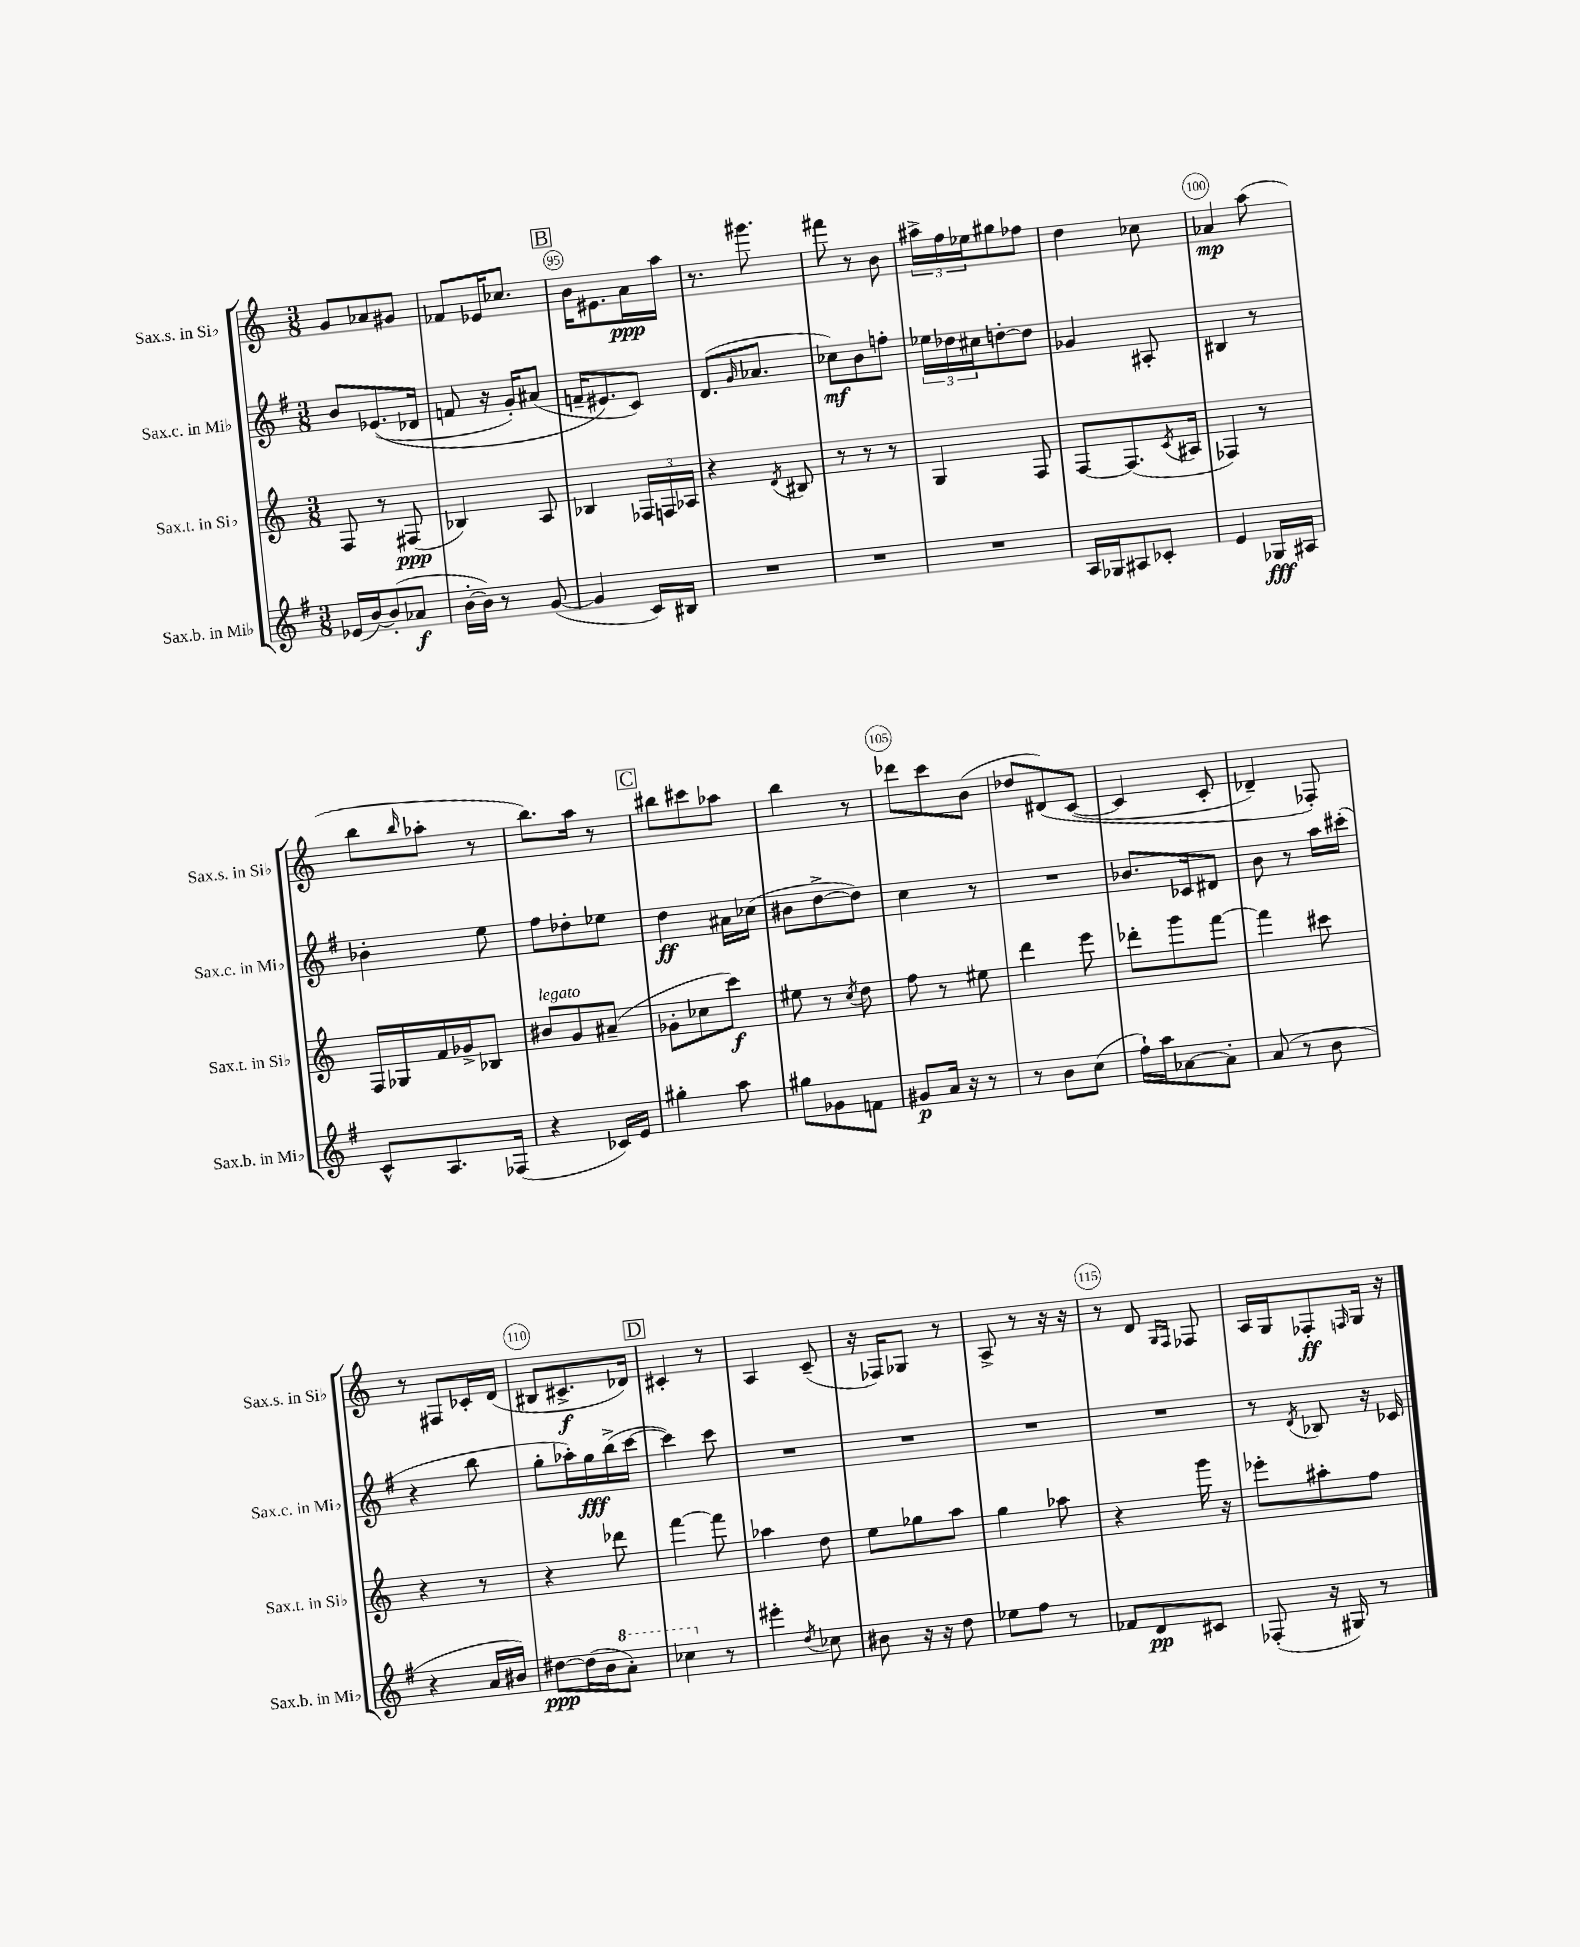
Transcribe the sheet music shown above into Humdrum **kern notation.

**kern	**dynam	**kern	**dynam	**kern	**dynam	**kern	**dynam
*part4	*part4	*part3	*part3	*part2	*part2	*part1	*part1
*staff4	*staff4	*staff3	*staff3	*staff2	*staff2	*staff1	*staff1
*I"Sax.b. in Mi♭	*	*I"Sax.t. in Si♭	*	*I"Sax.c. in Mi♭	*	*I"Sax.s. in Si♭	*
*I'Sax.b. in Mi♭	*	*I'Sax.t. in Si♭	*	*I'Sax.c. in Mi♭	*	*I'Sax.s. in Si♭	*
*clefG2	*	*clefG2	*	*clefG2	*	*clefG2	*
*k[f#]	*	*k[]	*	*k[f#]	*	*k[]	*
*M3/8	*	*M3/8	*	*M3/8	*	*M3/8	*
=93	=93	=93	=93	=93	=93	=93	=93
(16e-X/LL	.	8F/	.	8b/L	.	8g/L	.
[16b/J)	.	.	.	.	.	.	.
(8b'/]	.	8r	.	((8.e-X/	.	8a-X/	.
8a-X/J	f	(8F#X/	ppp	.	.	8g#X/J	.
.	.	.	.	16d-X/Jk	.	.	.
=94	=94	=94	=94	=94	=94	=94	=94
[16b'\LL	.	4B-X/)	.	8fn/	.	8f-X/L	.
16b\JJ])	.	.	.	.	.	.	.
8r	.	.	.	16r	.	16e-X/K	.
.	.	.	.	16g'/KL)	.	8.cc-X/J	.
([8g/	.	8A/	.	(8a#X/J	.	.	.
!!LO:REH:place=s1:t=B
=95	=95	=95	=95	=95	=95	=95	=95
4g/]	.	4B-X/	.	16fn~/KL	.	16b\KL	.
.	.	.	.	8.e#X/)	.	8.e#X\	.
16c/LL)	.	24F-X/LL	.	8c/J)	.	16a\L	ppp
.	.	24Fn/	.	.	.	.	.
16B#X/JJ	.	.	.	.	.	16aa\JJ	.
.	.	24A-X/JJ	.	.	.	.	.
=96	=96	=96	=96	=96	=96	=96	=96
4.r	.	4r	.	(8.d/L	.	8.r	.
.	.	.	.	16qqg/	.	.	.
.	.	.	.	8.a-X/J	.	8.ggg#X\	.
.	.	8qd/	.	.	.	.	.
.	.	8B#X/	.	.	.	.	.
=97	=97	=97	=97	=97	=97	=97	=97
4.r	.	8r	.	8cc-X\L)	mf	8fff#X\	.
.	.	8r	.	8b\	.	8r	.
.	.	8r	.	8ffn'\J	.	8b\	.
=98	=98	=98	=98	=98	=98	=98	=98
4.r	.	4G/	.	24ee-X\LL	.	24aa#X^\LL	.
.	.	.	.	24dd-X\	.	24ff\	.
.	.	.	.	24cc#X\J	.	24ee-X\J	.
.	.	.	.	[8ddn'\	.	8gg#X\	.
.	.	8F/	.	8dd\J]	.	8ff-X\J	.
=99	=99	=99	=99	=99	=99	=99	=99
16A/LL	.	[8F/L	.	4g-X/	.	4dd\	.
16G-X/J	.	.	.	.	.	.	.
8A#X/	.	(8.F/]	.	.	.	.	.
8c-X'/J	.	.	.	8A#X'/	.	8cc-X\	.
.	.	8qc/	.	.	.	.	.
.	.	16A#X/Jk	.	.	.	.	.
=100	=100	=100	=100	=100	=100	=100	=100
4e/	.	4F-X/)	.	4B#X/	.	4a-X/	mp
16G-X/LL	fff	8r	.	8r	.	(8aa\	.
16A#X/JJ	.	.	.	.	.	.	.
!!LO:LB:g=z
=101	=101	=101	=101	=101	=101	=101	=101
8c^^/L	.	16F/LL	.	4b-X'\	.	8bb\L	.
.	.	16G-X/	.	.	.	.	.
.	.	.	.	.	.	16qqbb/	.
8.A/	.	16f/	.	.	.	8aa-X'\J	.
.	.	16g-X^/J	.	.	.	.	.
.	.	8B-X/J	.	8ee\	.	8r	.
(16F-X/Jk	.	.	.	.	.	.	.
=102	=102	=102	=102	=102	=102	=102	=102
!	!	!LO:TX:a:i:t=legato	!	!	!	!	!
4r	.	8b#X/L	.	8ff#\L	.	8.bb\L)	.
.	.	8g/	.	8dd-X'\	.	.	.
.	.	.	.	.	.	16aa\Jk	.
16c-X/LL)	.	(8a#X~/J	.	8ee-X\J	.	8r	.
16e/JJ	.	.	.	.	.	.	.
!!LO:REH:place=s1:t=C
=103	=103	=103	=103	=103	=103	=103	=103
4gg#X'\	.	8g-X'\L	.	4dd\	ff	8bb#X\L	.
.	.	8cc-X\	.	.	.	8ccc#X\	.
8aa\	.	8ccc\J)	f	16a#X\LL	.	8aa-X\J	.
.	.	.	.	(16cc-X\JJ	.	.	.
=104	=104	=104	=104	=104	=104	=104	=104
8gg#X\L	.	8ee#X\	.	8b#X\L	.	4bb\	.
8g-X\	.	8r	.	[8dd^\	.	.	.
.	.	8qcc/	.	.	.	.	.
8fn\J	.	8dd\	.	8dd\J])	.	8r	.
=105	=105	=105	=105	=105	=105	=105	=105
8g#X/L	p	8ff\	.	4cc\	.	8ddd-X\L	.
16a/Jk	.	8r	.	.	.	8ccc\	.
16r	.	.	.	.	.	.	.
8r	.	8ee#X\	.	8r	.	(8b\J	.
=106	=106	=106	=106	=106	=106	=106	=106
8r	.	4ddd\	.	4.r	.	8dd-X/L	.
8b\L	.	.	.	.	.	(8d#X/)	.
(8cc\J	.	8eee\	.	.	.	([8c/J	.
=107	=107	=107	=107	=107	=107	=107	=107
16ff#`\LL)	.	8ddd-X'\L	.	8.b-X/L	.	4c/]	.
16aa\J	.	.	.	.	.	.	.
[8a-X\	.	8ggg\	.	.	.	.	.
.	.	.	.	16c-X/k	.	.	.
8a-'\J]	.	[8fff\J	.	8d#X/J	.	8c'/	.
=108	=108	=108	=108	=108	=108	=108	=108
(8a/	.	4fff\]	.	8b\	.	4d-X~/)	.
8r	.	.	.	8r	.	.	.
8b\	.	8ccc#X\	.	16aa\LL	.	8F-X'/)	.
.	.	.	.	(16ccc#X'\JJ	.	.	.
!!LO:LB:g=z
=109	=109	=109	=109	=109	=109	=109	=109
4r	.	4r	.	4r	.	8r	.
.	.	.	.	.	.	8F#X/L	.
16a/LL	.	8r	.	8bb\	.	16c-X'/L	.
16b#X/JJ)	.	.	.	.	.	(16d/JJ	.
=110	=110	=110	=110	=110	=110	=110	=110
[8dd#X\L	ppp	4r	.	8gg'\L	.	8B#X/L	.
(16dd#\L]	.	.	.	16aa-X'\L)	.	8.c#X^/	f
16b\J	.	.	.	16gg\	fff	.	.
*8va	*	*	*	*	*	*	*
8aa'\J)	.	8ddd-X\	.	(16bb^\	.	.	.
.	.	.	.	[16ccc\JJ	.	16d-X/Jk)	.
!!LO:REH:place=s1:t=D
=111	=111	=111	=111	=111	=111	=111	=111
4ccc-X\	.	[4fff\	.	4ccc\])	.	4c#X'/	.
*X8va	*	*	*	*	*	*	*
8r	.	8fff\]	.	8ccc\	.	8r	.
=112	=112	=112	=112	=112	=112	=112	=112
4eee#X'\	.	4aa-X\	.	4.r	.	4A/	.
8qdd/	.	.	.	.	.	.	.
8cc-X\	.	8dd\	.	.	.	(8c~/	.
=113	=113	=113	=113	=113	=113	=113	=113
8b#X\	.	8ee\L	.	4.r	.	16r	.
.	.	.	.	.	.	16F-X/KL)	.
16r	.	8gg-X\	.	.	.	8G-X/J	.
16r	.	.	.	.	.	.	.
8dd\	.	8aa\J	.	.	.	8r	.
=114	=114	=114	=114	=114	=114	=114	=114
8ee-X\L	.	4gg\	.	4.r	.	8A^/	.
8ff#\J	.	.	.	.	.	8r	.
8r	.	8aa-X\	.	.	.	16r	.
.	.	.	.	.	.	16r	.
=115	=115	=115	=115	=115	=115	=115	=115
8f-X/L	.	4r	.	4.r	.	8r	.
8d/	pp	.	.	.	.	8d/	.
.	.	.	.	.	.	16qqG/LL	.
.	.	.	.	.	.	16qqF/JJ	.
8c#X/J	.	16ggg\	.	.	.	8F-X/	.
.	.	16r	.	.	.	.	.
=116	=116	=116	=116	=116	=116	=116	=116
(8F-X'/	.	8eee-X'\L	.	8r	.	16A/LL	.
.	.	.	.	.	.	16G/J	.
.	.	.	.	8qd/	.	.	.
16r	.	8aa#X'\	.	8B-X/	.	8F-X'/	ff
16G#X/)	.	.	.	.	.	.	.
.	.	.	.	.	.	16qqFn/	.
8r	.	8ff\J	.	16r	.	16G/Jk	.
.	.	.	.	16c-X/	.	16r	.
==	==	==	==	==	==	==	==
*-	*-	*-	*-	*-	*-	*-	*-
